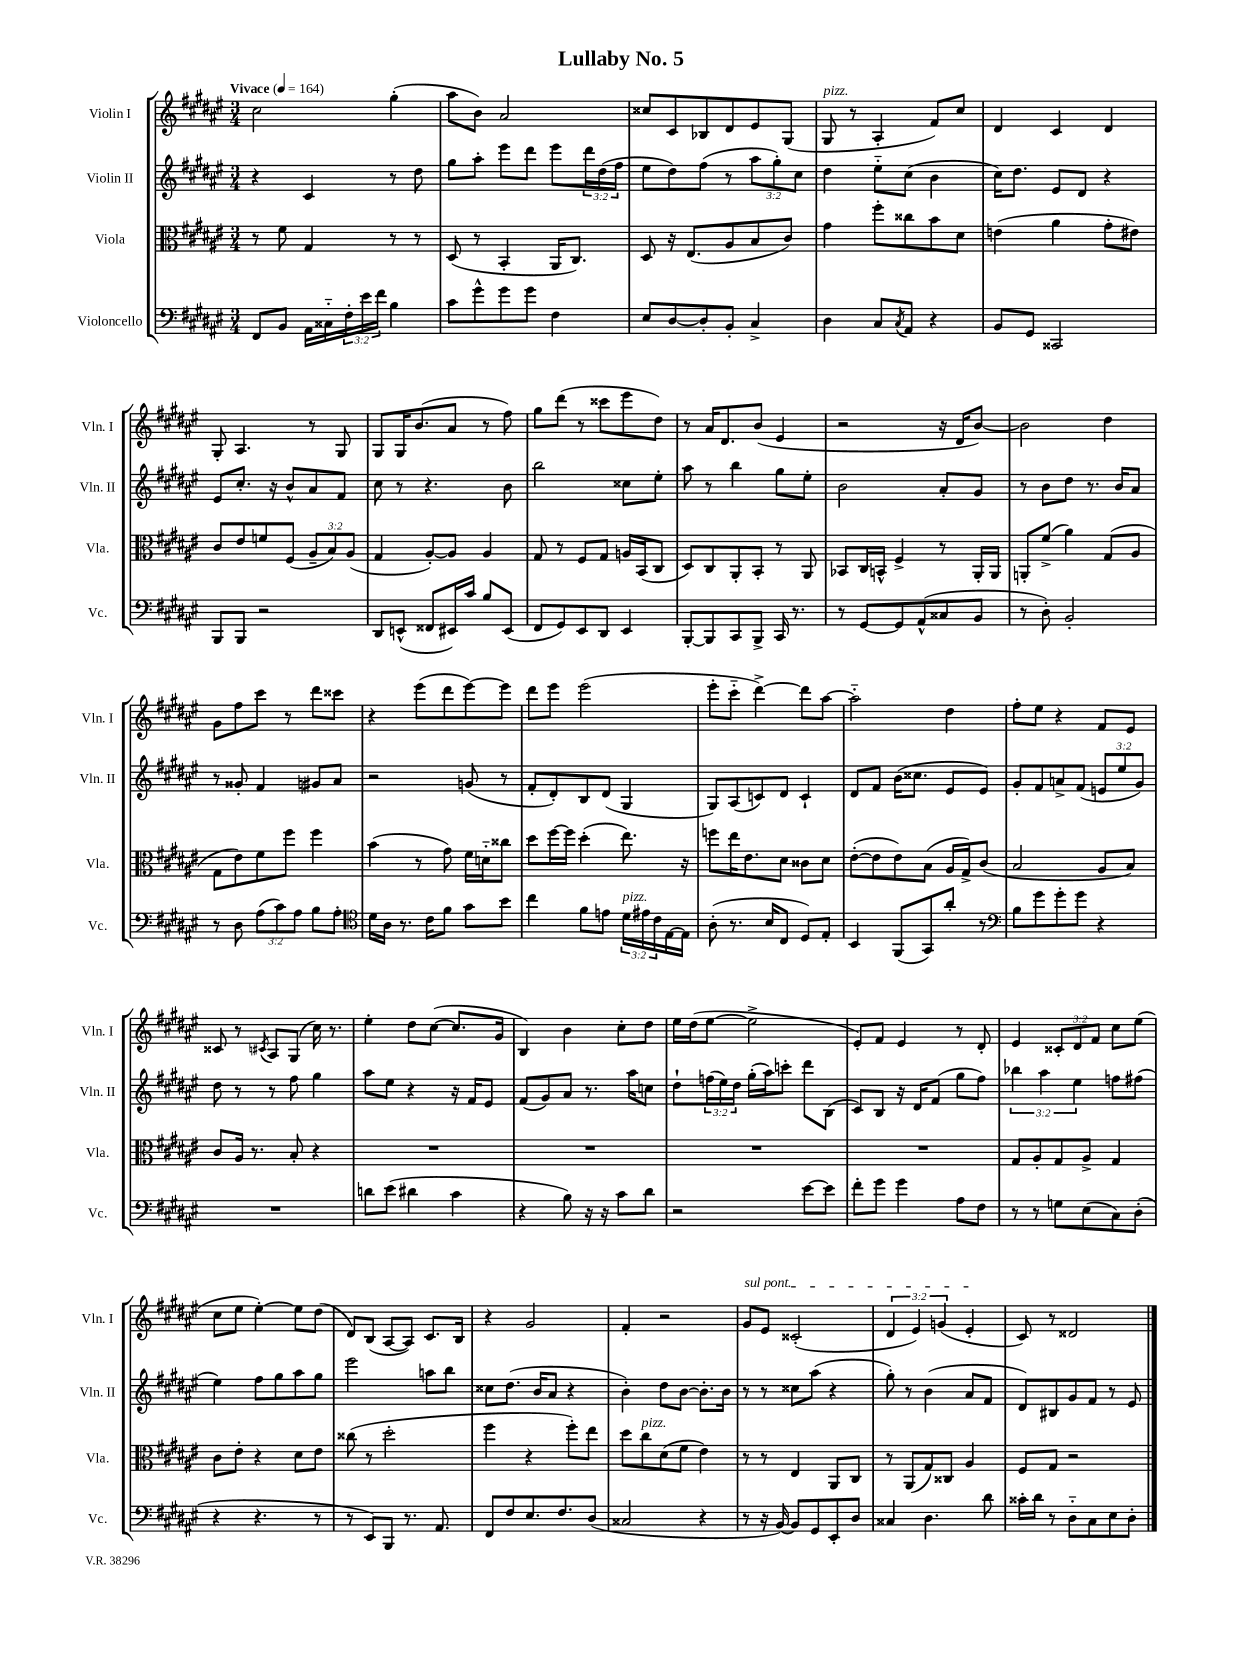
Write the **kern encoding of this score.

**kern	**kern	**kern	**kern
*staff4	*staff3	*staff2	*staff1
*clefF4	*clefC3	*clefG2	*clefG2
*k[f#c#g#d#a#e#]	*k[f#c#g#d#a#e#]	*k[f#c#g#d#a#e#]	*k[f#c#g#d#a#e#]
*M3/4	*M3/4	*M3/4	*M3/4
*MM164	*MM164	*MM164	*MM164
8FF#	8r	4r	2cc#
8BB	8f#	.	.
16AA#	4G#	4c#	.
16C##'~	.	.	.
24F#'	.	.	.
24e#	.	.	.
24f#	.	.	.
4B	8r	8r	(4gg#'
.	8r	8dd#	.
=	=	=	=
8c#	(8D#	8gg#	8aa#
8g#^^	8r	8aa#'	8b)
8g#	4BB'	8eee#	2a#
8g#	.	8ddd#	.
4F#	16AA#	8eee#	.
.	8.C#)	.	.
.	.	24ddd#	.
.	.	(24dd#	.
.	.	24ff#	.
=	=	=	=
8E#	8D#	8ee#	8cc##
[8D#	16r	8dd#)	8c#
.	(8.E#	.	.
8D#']	.	(8ff#	8B-
8BB'	8A#	8r	8d#
4C#^	8B	12aa#	8e#
.	.	12gg#')	.
.	8c#)	.	(8G#
.	.	12cc#	.
=	=	=	=
4D#	4g#	4dd#	8G#
.	.	.	8r
8C#	8ff#'	8ee#'~	4A#'
8qC#	.	.	.
8AA#	8cc##	(8cc#	.
4r	8b	4b	8f#)
.	8d#	.	8cc#
=	=	=	=
8BB	(4e	16cc#)	4d#
.	.	8.dd#	.
8GG#	.	.	.
2CC##	4a#	8e#	4c#
.	.	8d#	.
.	8g#'	4r	4d#
.	8e#)	.	.
=	=	=	=
8BBB	8c#	8e#	8G#'
8BBB	8e#	8.cc#'	4.A#
2r	8f	.	.
.	.	16r	.
.	(8F#	8b^^	.
.	12A#~	8a#	8r
.	12B)	.	.
.	.	8f#	8G#
.	(12A#	.	.
=	=	=	=
8DD#	4G#	8cc#	8G#
(8EE^^	.	8r	16G#
.	.	.	(8.b
8FF##	[8A#')	4.r	.
16EE#)	8A#]	.	8a#
16c#	.	.	.
8B	4A#	.	8r
(8EE#	.	8b	8ff#)
=	=	=	=
8FF#	8G#	2bb	8gg#
8GG#)	8r	.	(8ddd#
8EE#	8F#	.	8r
8DD#	8G#	.	8ccc##
4EE#	16A	8cc##	8eee#
.	(16BB	.	.
.	8C#	8ee#'	8dd#)
=	=	=	=
[8BBB'	8D#)	8aa#	8r
8BBB]	8C#	8r	16a#
.	.	.	8.d#
8CC#	8AA#'	4bb	.
8BBB^	8BB'	.	(8b
16CC#	8r	8gg#	4e#
8.r	.	.	.
.	8AA#	8ee#'	.
=	=	=	=
8r	8BB-	2b	2r
[8GG#	16C#	.	.
.	16BB^^	.	.
8GG#]	4F#^	.	.
(8AA#^^	.	.	.
8C##	8r	8a#'	16r
.	.	.	16d#
8BB	16AA#'	8g#	[8b)
.	16AA#	.	.
=	=	=	=
8r	8AA'	8r	2b]
8D#')	(8f#^	8b	.
2BB'	4a#)	8dd#	.
.	.	8.r	.
.	(8G#	.	4dd#
.	.	16b	.
.	8A#	8a#	.
=	=	=	=
8r	8G#	8r	8g#
8D#	8e#)	8g##'	8ff#
(12A#	8f#	4f#	8ccc#
12c#)	.	.	.
.	8ff#	.	8r
12A#	.	.	.
8B	4ff#	8g#	8ddd#
8A#'	.	8a#	8ccc##
=	=	=	=
*clefC4	*	*	*
16d#	(4b	2r	4r
16A#	.	.	.
8.r	.	.	.
.	8r	.	(8eee#
16c#	.	.	.
8f#	8g#)	.	8ddd#
8g#	16f#	(8g	[8eee#)
.	16d'~	.	.
8b	8cc##	8r	8eee#]
=	=	=	=
4cc#	8dd#	8f#'	8ddd#
.	[16ff#	8d#')	8eee#
.	16ff#]	.	.
8f#	(4dd#'	8B	(2eee#
8e	.	(8d#	.
24d#	8.ee#)	4G#	.
24e#	.	.	.
24c#	.	.	.
[16E#	.	.	.
16E#]	16r	.	.
=	=	=	=
(8A#'	8ff	8G#)	8eee#'
8.r	16ee#	(8A#	8ccc#'~
.	8.e#	.	.
.	.	8c)	[4ddd#^)
16B	.	.	.
8C#	8d#	8d#	.
8D#)	8c##	4c`	8ddd#]
8E#'	8d#	.	[8aa#
=	=	=	=
4BB	([8e#'	8d#	2aa#'~]
.	8e#]	8f#	.
(8FF#	8e#)	(16b	.
.	.	8.cc##	.
8GG#)	(8B	.	.
8a#'	16A#	8e#	4dd#
.	16G#^)	.	.
8r	(8c#	8e#)	.
=	=	=	=
*clefF4	*	*	*
8B	2B	8g#'	8ff#'
8g#	.	8f#	8ee#
8g#'	.	8a^	4r
8g#	.	(8f#	.
4r	8A#	12e	8f#
.	.	12ee#	.
.	8B)	.	8e#
.	.	12g#)	.
=	=	=	=
2.r	8c#	8dd#	8c##
.	16A#	8r	8r
.	8.r	.	.
.	.	.	8qc#
.	.	8r	8A#
.	8B'	8ff#	(8G#
.	4r	4gg#	16cc#)
.	.	.	8.r
=	=	=	=
8d	2.r	8aa#	4ee#'
(8e#	.	8ee#	.
4d#	.	4r	8dd#
.	.	.	([8cc#
4c#	.	16r	8.cc#]
.	.	16f#	.
.	.	8e#	.
.	.	.	16g#
=	=	=	=
4r	2.r	(8f#	4B)
.	.	8g#)	.
8B)	.	8a#	4b
16r	.	8.r	.
16r	.	.	.
8c#	.	.	8cc#'
.	.	16aa#	.
8d#	.	8cc	8dd#
=	=	=	=
2r	2.r	8dd#`	16ee#
.	.	.	(16dd#
.	.	(24ff	[8ee#
.	.	24ee#)	.
.	.	24dd#	.
.	.	(16gg#'	2ee#^]
.	.	16aa#)	.
.	.	8ccc'	.
[8e#	.	8ddd#	.
8e#]	.	(8B	.
=	=	=	=
8f#'	2.r	8c#)	8e#')
8g#	.	8B	8f#
4g#	.	16r	4e#
.	.	16d#	.
.	.	(8f#	.
8A#	.	8gg#	8r
8F#	.	8ff#)	8d#'
=	=	=	=
8r	8G#	6bb-	4e#
8r	8A#'	.	.
.	.	6aa#	.
8G	8G#	.	12c##'
.	.	6ee#	12d#
(8E#	8A#^	.	.
.	.	.	12f#
8C#)	4G#	8ff	8cc#
(8D#'	.	(8ff#	(8ee#
=	=	=	=
4r	8c#	4ee#)	8cc#
.	8e#'	.	8ee#
4.r	4r	8ff#	[4ee#')
.	.	8gg#	.
.	8d#	8aa#	8ee#]
8r	8e#	8gg#	(8dd#
=	=	=	=
8r	(8cc##	2eee#	8d#)
8EE#)	8r	.	(8B
8BBB	2dd#'	.	[8A#
8.r	.	.	8A#])
.	.	8aa	8.c#
8.AA#	.	.	.
.	.	8bb	.
.	.	.	16B
=	=	=	=
8FF#	4ff#	8cc##	4r
8F#	.	(8.dd#	.
8.E#	4r	.	2g#
.	.	16b	.
.	.	8a#	.
8.F#	.	.	.
.	8ff#')	4r	.
(8D#	8ee#	.	.
=	=	=	=
2C##	8dd#	4b')	4f#'
.	8cc#	.	.
.	(8d#	8dd#	2r
.	8f#	[8b	.
4r	4e#)	8.b']	.
.	.	16b	.
=	=	=	=
8r	8r	8r	8g#
16r	8r	8r	8e#
[16BB)	.	.	.
8BB]	4E#	8cc##	(2c##'
8GG#	.	(8aa#	.
8EE#'	8AA#	4r	.
8D#	8C#	.	.
=	=	=	=
4C##	8r	8gg#')	6d#
.	(8AA#	8r	.
.	.	.	6e#)
4.D#	8G#)	(4b	.
.	.	.	(6g
.	8C##	.	.
.	4A#	8a#	4e#'
8d#	.	8f#	.
=	=	=	=
16c##'	8F#	8d#)	8c#)
16d#	.	.	.
8r	8G#	8B#	8r
8D#'~	2r	8g#	2d##
8C#	.	8f#	.
8E#	.	8r	.
8D#'	.	8e#	.
==	==	==	==
*-	*-	*-	*-
